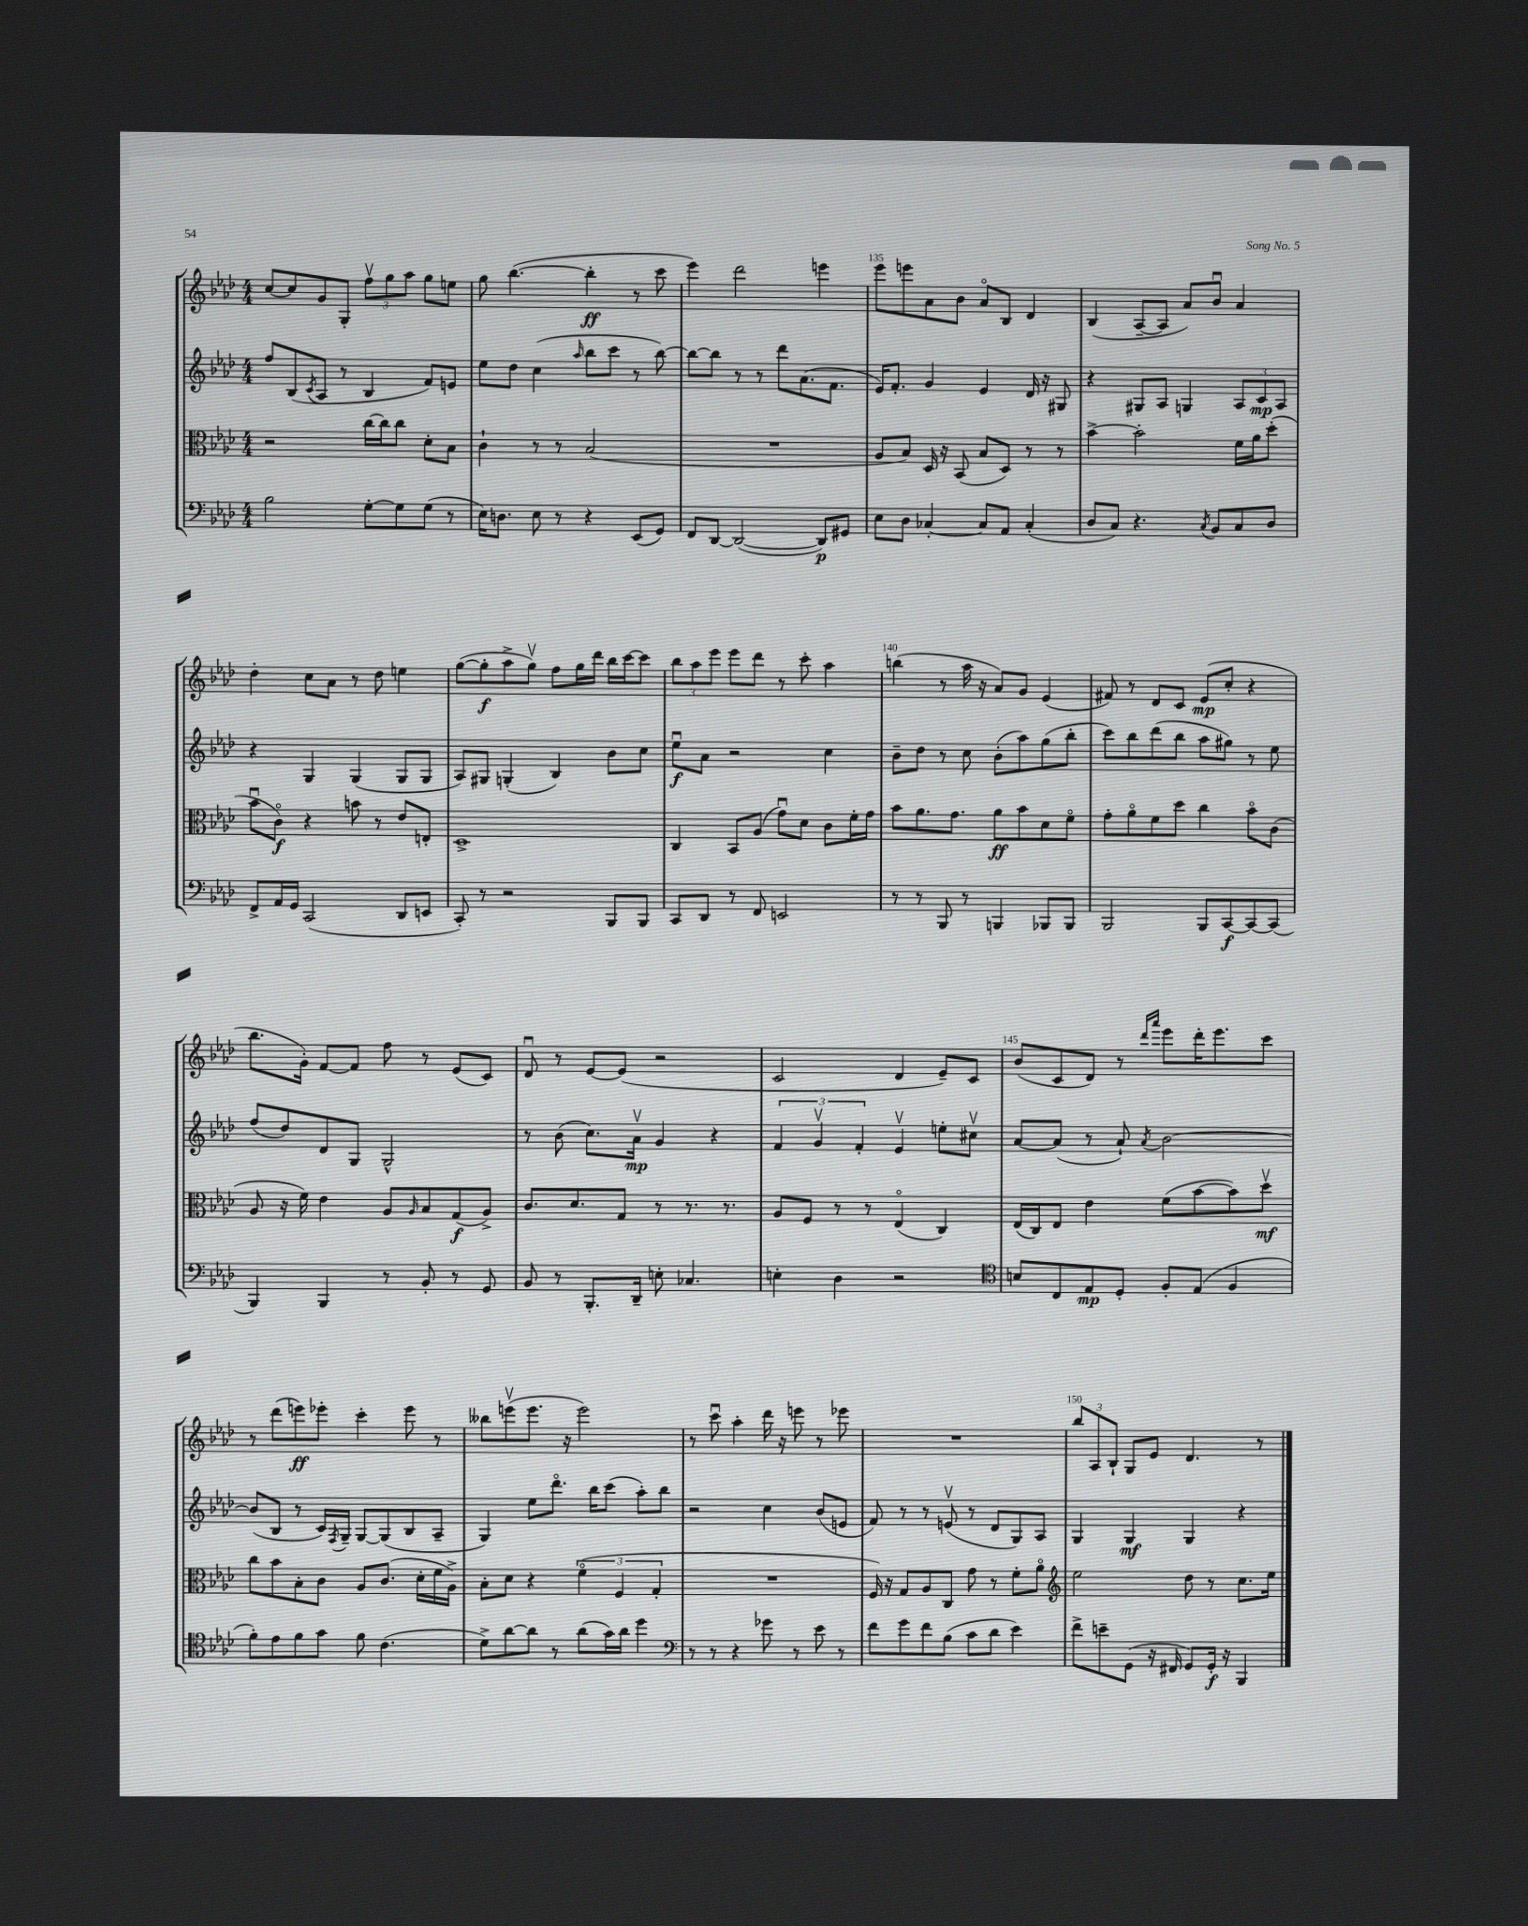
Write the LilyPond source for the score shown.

<<
\new StaffGroup <<
\new Staff = "s0" {
    \clef treble \key aes \major \numericTimeSignature \time 4/4
    c''8~ c''8 g'8 g8-. \tuplet 3/2 { f''8\upbow g''8 aes''8 } g''8 e''8 |
    g''8 bes''4.~( bes''4-.\ff r8 c'''8 |
    ees'''4) des'''2 e'''4 |
    ees'''8 e'''8 aes'8 bes'8 aes'8\flageolet bes8 des'4 |
    bes4( aes8~-- aes8 aes'8) bes'8\downbow aes'4 |
    des''4-. c''8 aes'8 r8 des''8 e''4 |
    g''8~( g''8-.\f aes''8-> g''8\upbow) f''8 g''16 des'''16 bes''16 c'''16~ c'''8 |
    \tuplet 3/2 { bes''8 aes''8 ees'''8 } ees'''8 des'''8 r8 c'''8-. aes''4 |
    b''4( r8 aes''16 r16 aes'8) g'8 ees'4( |
    fis'8) r8 des'8 c'8 ees'8\mp( c''8-. r4 |
    bes''8. g'16-.) f'8~ f'8 f''8 r8 ees'8( c'8) |
    des'8\downbow r8 ees'8~ ees'8( r2 |
    c'2 des'4 ees'8--) c'8 |
    bes'8( c'8 des'8) r8 \grace { des'''16 aes'''16 } ees'''8 des'''16-. ees'''8. c'''8 |
    r8 des'''8( e'''8\ff) ees'''8-. c'''4-. ees'''8 r8 |
    beses''8 e'''8\upbow( e'''8. r16 e'''2) |
    r8 c'''8\downbow aes''4-. des'''16 r16 e'''8 r8 ees'''8 |
    R1 |
    \tuplet 3/2 { bes''8 aes8 bes8-! } g8 ees'8 des'4. r8 \bar "|." |
}
\new Staff = "s1" {
    \clef treble \key aes \major \numericTimeSignature \time 4/4
    f''8 bes8( \acciaccatura { c'8 } aes8 r8 bes4 f'8) e'8 |
    ees''8 des''8 c''4( \grace { aes''16 } bes''8 c'''8 r8 bes''8~) |
    bes''8~ bes''8 r8 r8 des'''8 aes'8.( f'8. |
    ees'16) f'8.-. g'4 ees'4 des'16 r16 gis8 |
    r4 gis8 aes8 g4 \tuplet 3/2 { aes8 c'8\mp aes8 } |
    r4 g4 g4( g8 g8 |
    aes8) gis8 g4-.( bes4) bes'8 c''8 |
    ees''8\downbow\f aes'8 r2 c''4 |
    bes'8-- des''8 r8 c''8 bes'8-.( aes''8) g''8( bes''8-. |
    c'''8) bes''8 des'''8( bes''8 aes''8 gis''8) r8 ees''8 |
    f''8( des''8) des'8 g8 g2-^ |
    r8 bes'8( c''8.) aes'16\upbow\mp g'4 r4 |
    \tuplet 3/2 { f'4 g'4\upbow f'4-. } ees'4\upbow e''8-. cis''8\upbow |
    aes'8~ aes'8( r8 aes'8-!) \acciaccatura { aes'8 } bes'2~ |
    bes'8( bes8 r8 c'16) \acciaccatura { f8 } g16-- g8~ g8( bes8 aes8-- |
    g4) ees''8 des'''8.\flageolet bes''16 c'''8( aes''8-.) bes''8 |
    r2 c''4 bes'8( e'8 |
    f'8) r8 r8 e'8\upbow( r8 des'8 g8) aes8 |
    g4 g4\mf g4 r4 \bar "|." |
}
\new Staff = "s2" {
    \clef alto \key aes \major \numericTimeSignature \time 4/4
    r2 c''16~ c''16 c''8 des'8-. bes8 |
    c'4-! r8 r8 bes2( |
    R1 |
    aes8 bes8) des16 r16 bes,8( bes8 des8) r8 r8 |
    bes'4~-> bes'2-. f'16 aes'16 des''8-.( |
    bes'8\downbow c'8\flageolet\f) r4 b'8 r8 ees'8 e8-. |
    des1-> |
    c4 bes,8 aes8( g'8\downbow) des'8 c'8 f'16-. g'16 |
    bes'8 aes'8. g'8. aes'8\ff bes'8 des'8 f'8\flageolet |
    g'8-. aes'8\flageolet f'8 des''8 c''4 bes'8\flageolet c'8( |
    aes8 r16 f'16) ees'4 aes8 \grace { aes16 } bes8 g8\f( aes8->) |
    c'8. des'8. g8 r8 r8. r8. |
    aes8 f8 r8 r8 ees4\flageolet( c4) |
    ees16( c16) ees8 ees'4 f'8( bes'8~ bes'8) des''8\upbow\mf |
    c''8 bes'8 bes8-. c'8 aes8 c'8.( des'16-. f'16 aes16->) |
    bes8-. des'8 r4 \tuplet 3/2 { f'4\flageolet( f4 g4-. } |
    R1 |
    f16) r16 g8 aes8 c8 g'8 r8 f'8-. aes'8\flageolet |
    \clef treble ees''2 des''8 r8 c''8. ees''16 \bar "|." |
}
\new Staff = "s3" {
    \clef bass \key aes \major \numericTimeSignature \time 4/4
    bes2 g8~-. g8 g8( r8 |
    ees16) d8. ees8 r8 r4 ees,8( g,8) |
    f,8 des,8~ des,2~( des,8\p) gis,8 |
    ees8 des8 ces4~-. ces8 aes,8 ces4-.( |
    des8 c8) r4. \acciaccatura { c8 } bes,8 c8 des8 |
    f,8-> aes,16 g,16 c,2( des,8 e,8 |
    c,8-.) r8 r2 bes,,8 bes,,8 |
    c,8 des,8 r8 f,8 e,2 |
    r8 r8 bes,,8 r8 b,,4 bes,,8 bes,,8 |
    bes,,2 bes,,8 c,8~\f c,8~ c,8( |
    bes,,4) bes,,4 r8 bes,8-. r8 g,8 |
    bes,8 r8 bes,,8.-. des,16-- e8-. ces4. |
    e4-. des4 r2 |
    \clef tenor b8 c8 ees8\mp des8-. f8-. ees8( f4 |
    f'8-.) ees'8 f'8 g'8 f'8 c'4.( |
    des'8->) aes'8~ aes'8 r8 aes'8( g'16) aes'16 des''4 |
    \clef bass r8 r8 r4 ges'8 r8 ees'8 r8 |
    f'8 g'8 f'8 bes8( c'8 des'8 ees'4) |
    f'8-> e'8-- g,8( r16 fis,16 g,8) g,16-.\f r16 bes,,4 \bar "|." |
}
>>
>>
\layout { \context { \Score currentBarNumber = #132 \override BarNumber.break-visibility = ##(#f #t #t) barNumberVisibility = #(every-nth-bar-number-visible 5) } }
